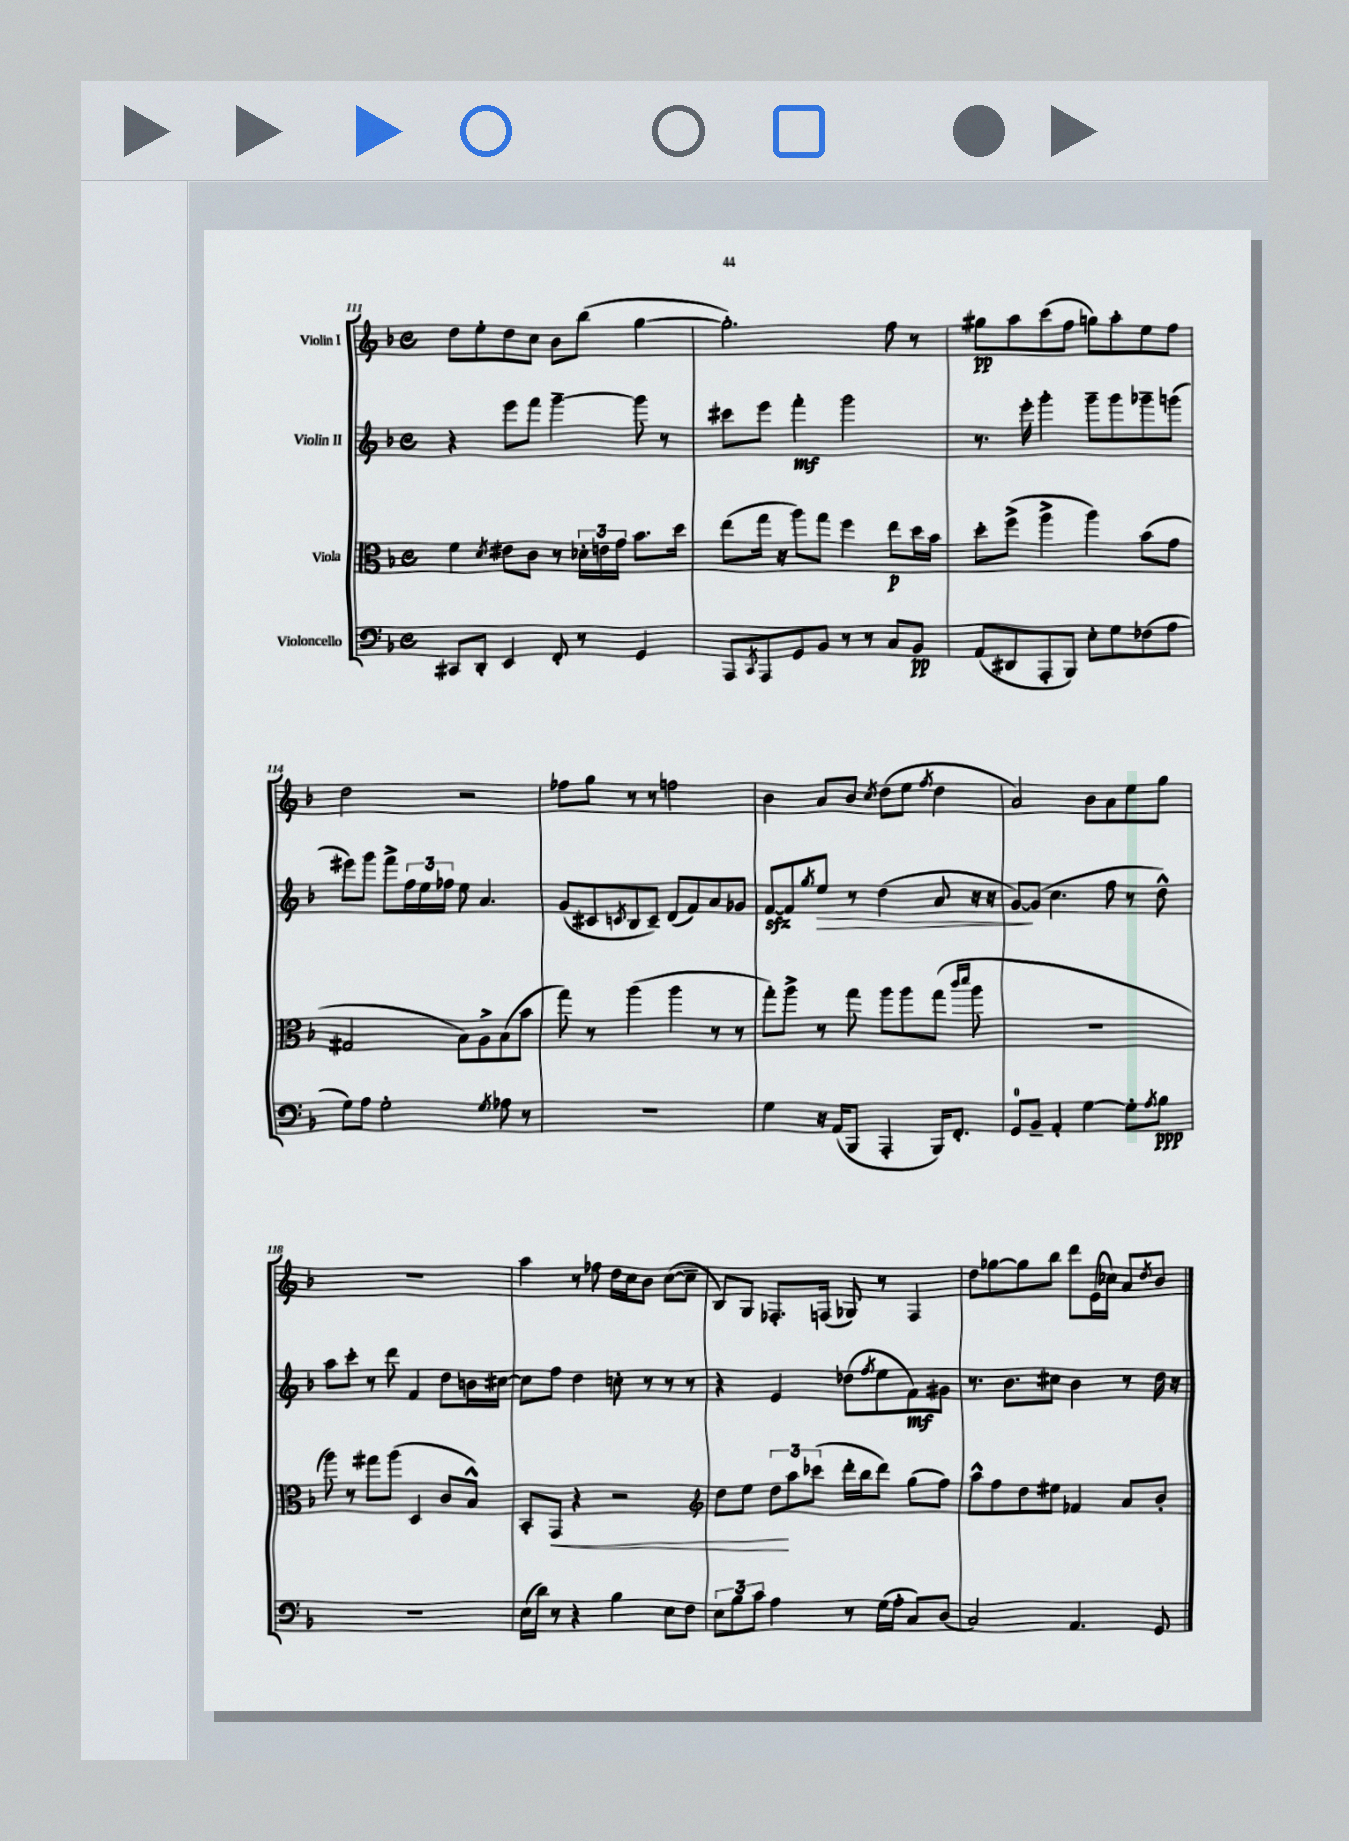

**kern	**dynam	**kern	**dynam	**kern	**dynam	**kern	**dynam
*part4	*part4	*part3	*part3	*part2	*part2	*part1	*part1
*staff4	*staff4	*staff3	*staff3	*staff2	*staff2	*staff1	*staff1
*I"Violoncello	*	*I"Viola	*	*I"Violin II	*	*I"Violin I	*
*clefF4	*	*clefC3	*	*clefG2	*	*clefG2	*
*k[b-]	*	*k[b-]	*	*k[b-]	*	*k[b-]	*
*M4/4	*	*M4/4	*	*M4/4	*	*M4/4	*
*met(c)	*	*met(c)	*	*met(c)	*	*met(c)	*
=111	=111	=111	=111	=111	=111	=111	=111
8CC#X/L	.	4f\	.	4r	.	8dd\L	.
8DD'/J	.	.	.	.	.	8ee'\	.
.	.	8qd/	.	.	.	.	.
4EE/	.	8e#X\L	.	8eee\L	.	8dd\	.
.	.	8c\J	.	8fff\J	.	8cc\J	.
8FF'/	.	8r	.	[4ggg~\	.	8b-\L	.
8r	.	24d-X'\LL	.	.	.	(8bb-\J	.
.	.	24en\	.	.	.	.	.
.	.	24g\JJ	.	.	.	.	.
4GG/	.	8.b-\L	.	8ggg\]	.	[4gg\	.
.	.	.	.	8r	.	.	.
.	.	16dd\Jk	.	.	.	.	.
=112	=112	=112	=112	=112	=112	=112	=112
8AAA/L	.	(8ee\L	.	8ccc#X\L	.	2.gg'\])	.
8qCC/	.	.	.	.	.	.	.
8AAA/	.	16gg\Jk	.	8eee\J	.	.	.
.	.	16r	.	.	.	.	.
8GG/	.	8aa\L)	.	4fff'\	mf	.	.
8BB-/J	.	8gg\J	.	.	.	.	.
8r	.	4ff\	.	2ggg\	.	.	.
8r	.	.	.	.	.	.	.
8C/L	.	8ee\L	p	.	.	8ff\	.
8BB-/J	pp	16dd\L	.	.	.	8r	.
.	.	16b-\JJ	.	.	.	.	.
=113	=113	=113	=113	=113	=113	=113	=113
(8AA/L	.	8dd'\L	.	8.r	.	8gg#X\L	pp
8DD#X/	.	(8ff^\J	.	.	.	8aa\	.
.	.	.	.	16eee'\	.	.	.
8AAA'/	.	4aa^\	.	4ggg'\	.	(8ccc\	.
8BBB-/J)	.	.	.	.	.	8ff\J	.
8E'\L	.	4aa\)	.	8ggg~\L	.	8ggn\L)	.
8G\	.	.	.	8ggg\	.	8aa'\	.
(8F-X\	.	(8b-\L	.	8ggg-X~\	.	8ee\	.
8A\J	.	8g\J	.	(8gggn\J	.	8ff\J	.
!!LO:LB:g=z
=114	=114	=114	=114	=114	=114	=114	=114
8G\L)	.	2G#X/	.	8eee#X\L)	.	2dd\	.
8A\J	.	.	.	8ggg\J	.	.	.
2G'\	.	.	.	8fff^\L	.	.	.
.	.	.	.	24ff\L	.	.	.
.	.	.	.	24ee\	.	.	.
.	.	.	.	24ff-X\JJ	.	.	.
.	.	8B-\L)	.	8ee\	.	2r	.
.	.	8A^\	.	4.a/	.	.	.
8qG/	.	.	.	.	.	.	.
8A-X\	.	(8B-\	.	.	.	.	.
8r	.	8b-\J	.	.	.	.	.
=115	=115	=115	=115	=115	=115	=115	=115
1r	.	8gg\)	.	(8g/L	.	8ff-X\L	.
.	.	8r	.	8c#X/	.	8gg\J	.
.	.	.	.	8qcn/	.	.	.
.	.	(4aa\	.	8B-/	.	8r	.
.	.	.	.	8c~/J)	.	8r	.
.	.	4aa\	.	(8d/L	.	2ffn\	.
.	.	.	.	8f/)	.	.	.
.	.	8r	.	8a/	.	.	.
.	.	8r	.	8g-X/J	.	.	.
=116	=116	=116	=116	=116	=116	=116	=116
4G\	.	8gg'\L)	.	[8fzz/L	.	4b-\	.
.	.	8aa^\J	.	8f/]	.	.	.
.	.	.	.	8qgg/	.	.	.
!	!	!	!	!	!LO:HP:b	!	!
16r	.	8r	.	8ee/J	>	8a/L	.
(16AA/KL	.	.	.	.	.	.	.
8BBB-/J	.	8gg\	.	8r	.	8b-/J	.
.	.	.	.	.	.	8qcc/	.
4AAA'/	.	8aa\L	.	(4dd\	.	(8dd\L	.
.	.	8aa\	.	.	.	8ee\J	.
.	.	.	.	.	.	8qff/	.
16BBB-/KL)	.	(8gg\J	.	8a/	.	4dd\	.
8.FF'/J	.	.	.	.	.	.	.
.	.	16qqccc/LL	.	.	.	.	.
.	.	16qqddd/JJ	.	.	.	.	.
.	.	8aa\	.	16r	.	.	.
.	.	.	.	16r	.	.	.
=117	=117	=117	=117	=117	=117	=117	=117
8GG/L	.	1r	.	[8g/L)	.	2a/)	.
8BB-~/J	.	.	.	(8g/J]	]	.	.
4AA'/	.	.	.	4.cc\	.	.	.
[4G\	.	.	.	.	.	8b-\L	.
.	.	.	.	8ff\	.	8a\	.
8G'\L]	.	.	.	8r	.	8ee\	.
8qA/	.	.	.	.	.	.	.
8B-\J	ppp	.	.	8dd^^\)	.	8gg\J	.
!!LO:LB:g=z
=118	=118	=118	=118	=118	=118	=118	=118
1r	.	8aa\)	.	8aa\L	.	1r	.
.	.	8r	.	8ccc'\J	.	.	.
.	.	8gg#X\L	.	8r	.	.	.
.	.	(8aa\J	.	8ddd\	.	.	.
.	.	4D/	.	4f/	.	.	.
.	.	8c/L	.	8dd\L	.	.	.
.	.	8B-^^/J)	.	16bn\L	.	.	.
.	.	.	.	[16cc#X\JJ	.	.	.
=119	=119	=119	=119	=119	=119	=119	=119
(16E\LL	.	8BB-'/L	.	8cc#\L]	.	4aa\	.
16d\JJ)	.	.	.	.	.	.	.
!	!	!	!LO:HP:b	!	!	!	!
8r	.	8GG/J	<	8ff\J	.	.	.
4r	.	4r	.	4dd\	.	8r	.
.	.	.	.	.	.	8ff-X\	.
4B-\	.	2r	.	8ccn'\	.	16dd\LL	.
.	.	.	.	.	.	16cc\J	.
.	.	.	.	8r	.	8b-\J	.
8E\L	.	.	.	8r	.	([8cc\L	.
8F\J	.	.	.	8r	.	8cc~\J]	.
=120	=120	=120	=120	=120	=120	=120	=120
*	*	*clefG2	*	*	*	*	*
12E\L	.	8dd\L	.	4r	.	8B-/L)	.
12B-\	.	.	.	.	.	.	.
.	.	8ee\J	.	.	.	8G/J	.
12c\J	.	.	.	.	.	.	.
4A\	.	12dd\L	.	4e/	.	8.F-X'/L	.
.	.	12aa\	[	.	.	.	.
.	.	(12ccc-X\J	.	.	.	.	.
.	.	.	.	.	.	(16Fn/Jk	.
8r	.	16ddd'\LL	.	(8dd-X\L	.	8G-X/)	.
.	.	16bb-\J	.	.	.	.	.
.	.	.	.	8qff/	.	.	.
(16G\LL	.	8ddd\J)	.	8ee\	.	8r	.
16A'\JJ	.	.	.	.	.	.	.
8C/L)	.	(8gg\L	.	8f\)	mf	4F/	.
(8D/J	.	8ff\J)	.	8g#X\J	.	.	.
=121	=121	=121	=121	=121	=121	=121	=121
2C/)	.	8aa^^\L	.	8.r	.	8dd\L	.
.	.	8ff\	.	.	.	[8gg-X\	.
.	.	.	.	8.b-\L	.	.	.
.	.	8dd\	.	.	.	8gg-\]	.
.	.	8ee#X\J	.	8cc#X\J	.	8bb-\J	.
4.AA/	.	4f-X/	.	4b-\	.	8ddd\L	.
.	.	.	.	.	.	(16e\L	.
.	.	.	.	.	.	16cc-X\JJ)	.
.	.	8a/L	.	8r	.	8a/L	.
.	.	.	.	.	.	8qdd/	.
8GG/	.	8b-'/J	.	16dd\	.	8b-/J	.
.	.	.	.	16r	.	.	.
==	==	==	==	==	==	==	==
*-	*-	*-	*-	*-	*-	*-	*-
